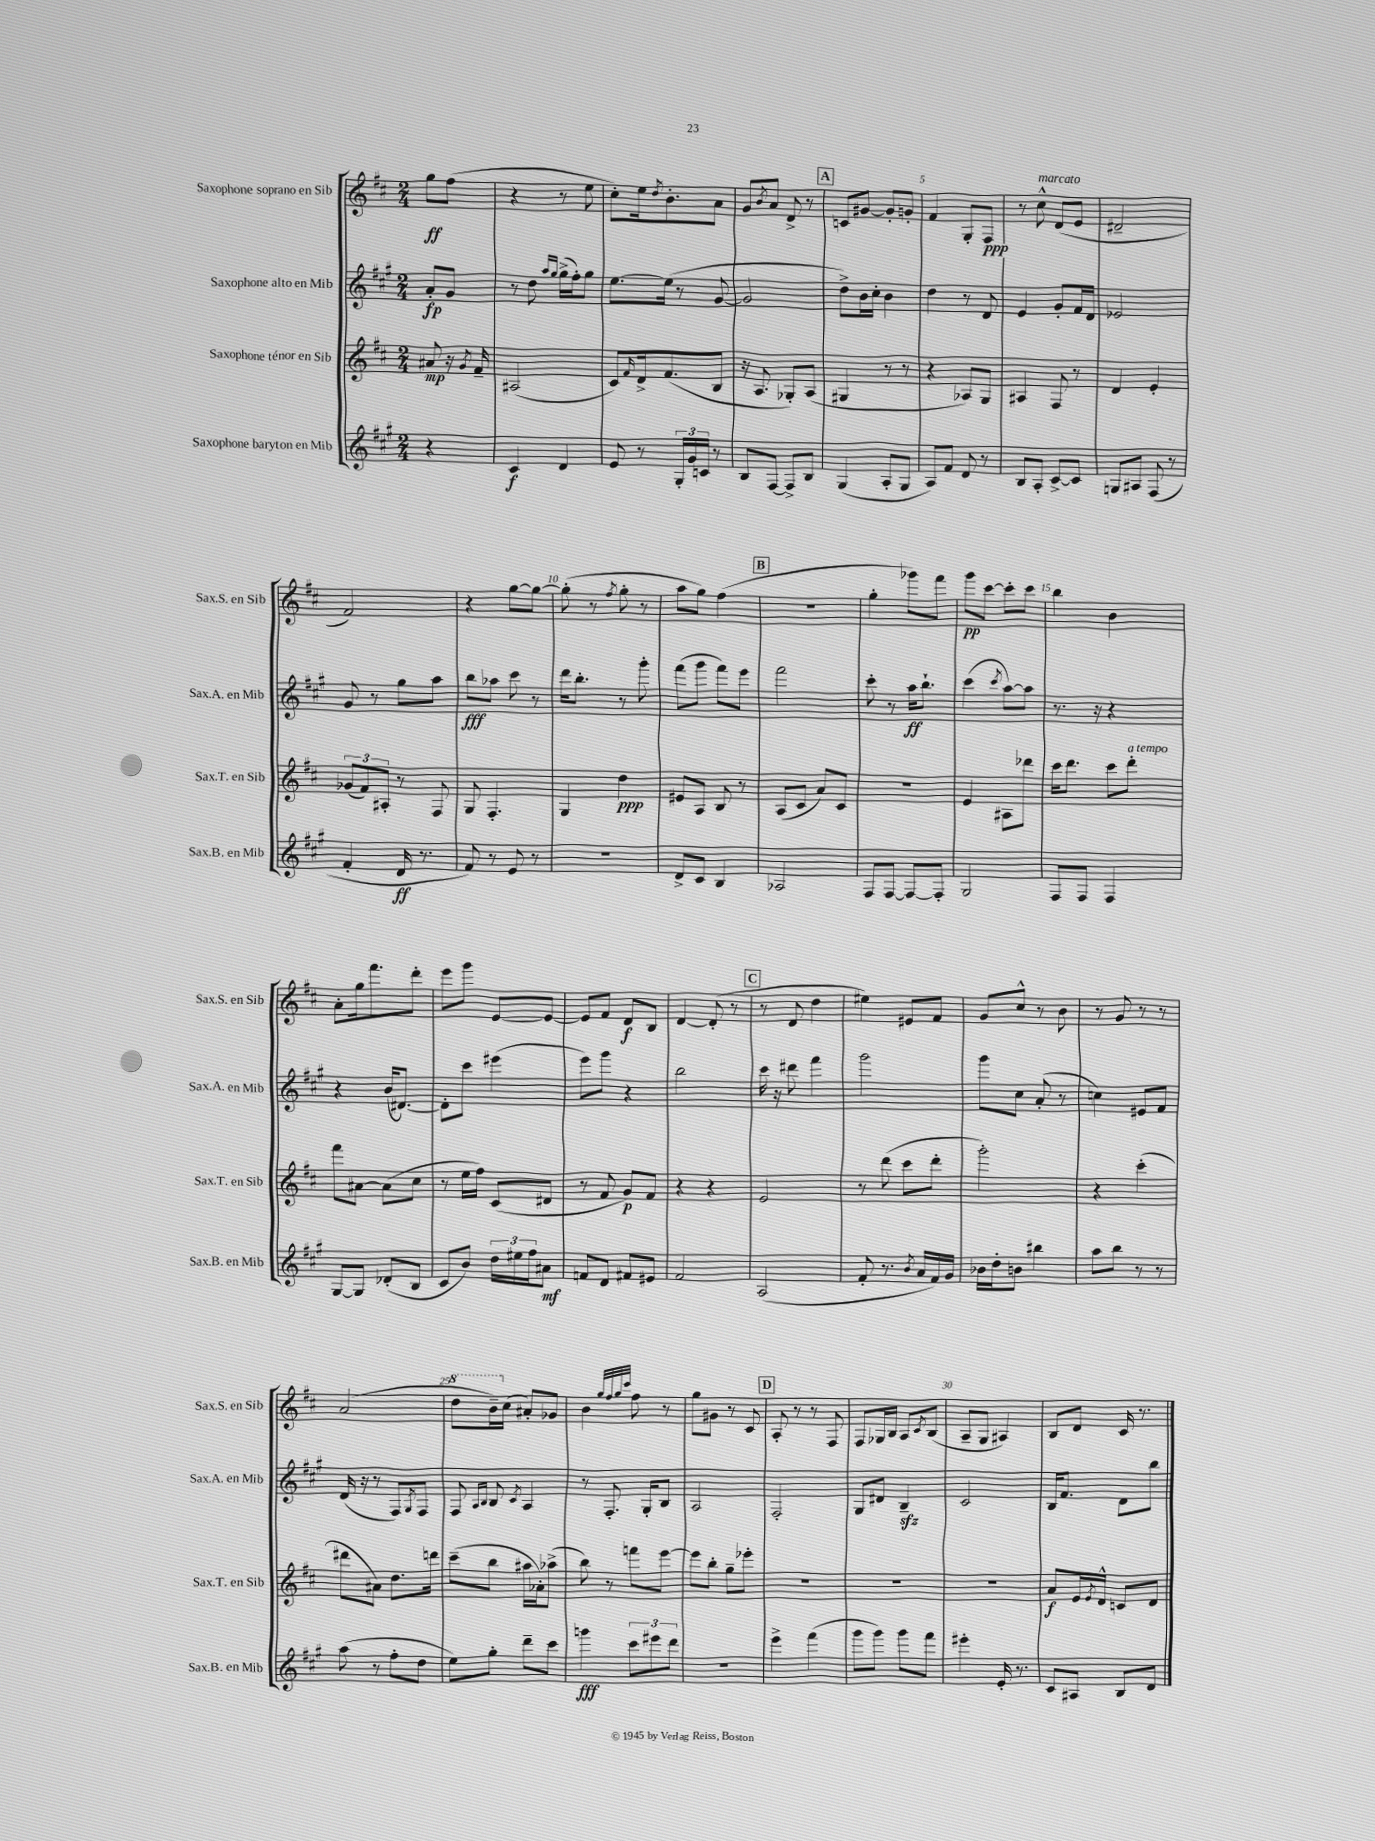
<<
\new StaffGroup <<
\new Staff = "s0" \with { instrumentName = "Saxophone soprano en Sib" shortInstrumentName = "Sax.S. en Sib" } {
    \clef treble \key d \major \numericTimeSignature \time 2/4 \partial 4
    g''8\ff fis''8( |
    r4 r8 e''8 |
    cis''8-.) e''16 \acciaccatura { d''8 } b'8.-. a'8 |
    g'8 \acciaccatura { b'8 } a'8 d'8-> r8 |
    \mark \markup { \box "A" } c'8 gis'8~ gis'8-. g'8-. |
    fis'4 g8-. fis8\ppp |
    r8 cis''8-^^\markup { \italic "marcato" } d'8( e'8 |
    dis'2-- |
    fis'2) |
    r4 g''8~ g''8~ |
    g''8-.( r8 \acciaccatura { fis''8 } g''8-. r8 |
    a''8 g''8) fis''4( |
    \mark \markup { \box "B" } r2 |
    g''4-. ges'''8) fis'''8 |
    g'''8\pp cis'''8~ cis'''8-. cis'''8 |
    b''4 b'4 |
    a'8-. g''16 fis'''8. d'''8-. |
    e'''8 g'''8 e'8~ e'8~ |
    e'8 fis'8 d'8\f b8 |
    d'4~ d'8-.( r8 |
    \mark \markup { \box "C" } r8 d'8 d''4 |
    eis''4) eis'8 fis'8 |
    g'8 cis''8-^ r8 b'8 |
    r8 g'8 r8 r8 |
    a'2( |
    \ottava #1 d'''8 b''16--) \ottava #0 cis''16( ais'8-.) ges'8 |
    b'4 \grace { g''32 fis''32 g''32 cis'''32 } fis''8 r8 |
    g''8 gis'8 r8 cis'8 |
    \mark \markup { \box "D" } a8-. r8 r8 fis8 |
    fis8 ges16 b16 a8 \acciaccatura { cis'8 } b8( |
    a8-- g8 ais4) |
    b8 d'8 cis'16 r8. \bar "|." |
}
\new Staff = "s1" \with { instrumentName = "Saxophone alto en Mib" shortInstrumentName = "Sax.A. en Mib" } {
    \clef treble \key a \major \numericTimeSignature \time 2/4 \partial 4
    a'8-.\fp gis'8 |
    r8 d''8 \grace { a''16 gis''16 } gis''16->( fis''16-.) gis''8 |
    e''8.~ e''16( r8 gis'8~ |
    gis'2 |
    \mark \markup { \box "A" } d''8->) b'16 cis''16-. b'4 |
    d''4 r8 d'8 |
    e'4 gis'8-. fis'16 d'16 |
    ees'2 |
    gis'8 r8 gis''8 a''8 |
    b''8\fff aes''8 cis'''8 r8 |
    d'''16 b''8.-. r8 gis'''8-. |
    fis'''8( gis'''8 fis'''8) e'''8 |
    \mark \markup { \box "B" } fis'''2 |
    cis'''8-. r8 a''16\ff b''8.-! |
    cis'''4( \acciaccatura { cis'''8 } a''8~) a''8 |
    r8. r16 r4 |
    r4 b'16( dis'8.~) |
    dis'8-. cis'''8 eis'''4( |
    e'''8) gis'''8 r4 |
    b''2 |
    \mark \markup { \box "C" } cis'''16 r16 dis'''8 fis'''4 |
    gis'''2 |
    gis'''8 cis''8 a'8-.( r8 |
    c''4) eis'8 fis'8 |
    d'16( r16 r8 fis8) \acciaccatura { gis8 } fis8 |
    fis8 \grace { a16 b16 } b8 \acciaccatura { cis'8 } a4 |
    r8 fis8.-. gis16-. b8 |
    a2 |
    \mark \markup { \box "D" } fis2-. |
    gis8 dis'8 b4--\sfz |
    cis'2 |
    b16 fis'8. d'8 b''8 \bar "|." |
}
\new Staff = "s2" \with { instrumentName = "Saxophone ténor en Sib" shortInstrumentName = "Sax.T. en Sib" } {
    \clef treble \key d \major \numericTimeSignature \time 2/4 \partial 4
    ais'8\mp r16 \acciaccatura { g'8 } fis'16-- |
    ais2( |
    cis'8) \grace { fis'16 } d'16-> fis'8.( b8 |
    r16 a8. ges8-.) a8( |
    \mark \markup { \box "A" } gis4 r8 r8 |
    r4 aes8) g8 |
    ais4 fis8 r8 |
    d'4 e'4-. |
    \tuplet 3/2 { ges'8( fis'8) ais8-. } r8 fis8 |
    g8 fis4.-. |
    g4 d''4\ppp |
    eis'8 a8 b8 r8 |
    \mark \markup { \box "B" } a8( cis'8 a'8) cis'8 |
    R2 |
    e'4 ais8 des'''8 |
    cis'''16 d'''8. cis'''8 d'''8-.^\markup { \italic "a tempo" } |
    fis'''8 ais'8~ ais'8( cis''8 |
    r8 e''16 fis''16) cis'8( dis'8 |
    r8 fis'8 g'8\p) fis'8 |
    r4 r4 |
    \mark \markup { \box "C" } e'2 |
    r8 d'''8( cis'''8 d'''8-. |
    g'''2-.) |
    r4 cis'''4-.( |
    dis'''8 ais'8) d''8. d'''16 |
    cis'''8--( b''8 ais''16 aes'16-.) aes''8->( |
    b''8) r8 f'''8 e'''8~ |
    e'''8 b''8-. g''8-- ees'''8-. |
    \mark \markup { \box "D" } R2 |
    R2 |
    R2 |
    a'8\f e'16 \acciaccatura { e'8 } d'16-^ c'8 d'8 \bar "|." |
}
\new Staff = "s3" \with { instrumentName = "Saxophone baryton en Mib" shortInstrumentName = "Sax.B. en Mib" } {
    \clef treble \key a \major \numericTimeSignature \time 2/4 \partial 4
    r4 |
    cis'4\f d'4 |
    e'8 r8 \tuplet 3/2 { gis16-. gis'16 c'16 } r8 |
    b8 fis8~ fis8-> b8 |
    \mark \markup { \box "A" } gis4( a8-. gis8 |
    a8) fis'8 d'8 r8 |
    b8 a8-. cis'8~-> cis'8 |
    g8 ais8 fis8( r8 |
    fis'4-. d'16\ff r8. |
    fis'8) r8 e'8 r8 |
    r2 |
    d'8-> cis'8 b4 |
    \mark \markup { \box "B" } aes2 |
    fis8 fis8~ fis8~ fis8-. |
    gis2 |
    fis8 fis8 fis4 |
    gis8~ gis8 des'8-.( b8 |
    cis'8 b'8) \tuplet 3/2 { d''16 eis''16 fis''16 } ais'8\mf |
    f'8 d'8 fis'8 eis'8 |
    fis'2 |
    \mark \markup { \box "C" } a2( |
    fis'8-. r8. \acciaccatura { b'8 } a'16 fis'16) gis'16 |
    bes'16 d''16-. b'8 bis''4 |
    a''8 b''8 r8 r8 |
    a''8( r8 fis''8-. d''8 |
    e''8) gis''8-. d'''8-- cis'''8 |
    g'''4\fff \tuplet 3/2 { cis'''8 eis'''8 d'''8 } |
    r2 |
    \mark \markup { \box "D" } e'''4-> fis'''4( |
    gis'''8 gis'''8) gis'''8 fis'''8 |
    eis'''4-. e'16-. r8. |
    cis'8 ais8 b8 d'8 \bar "|." |
}
>>
>>
\layout { \context { \Score \override BarNumber.break-visibility = ##(#f #t #t) barNumberVisibility = #(every-nth-bar-number-visible 5) } }
